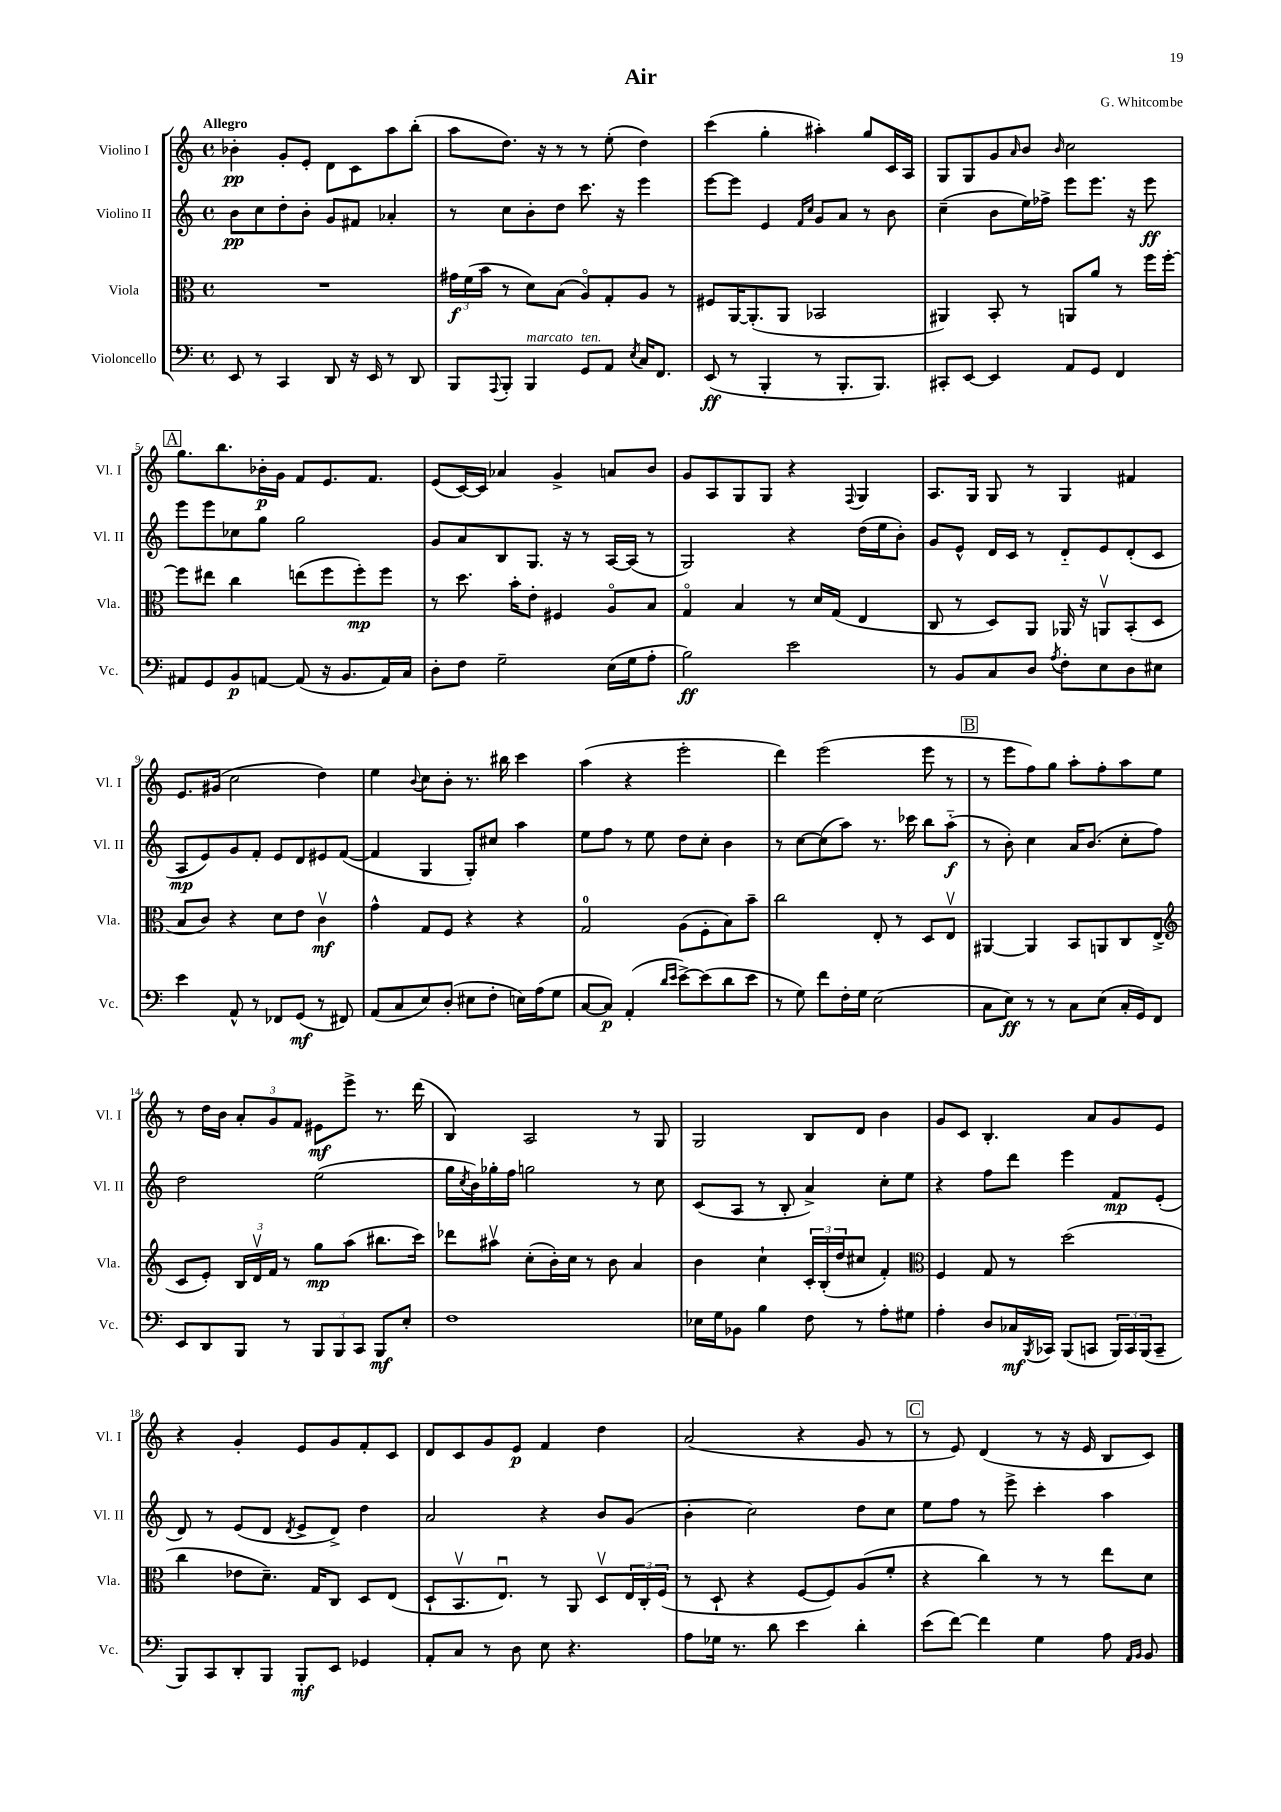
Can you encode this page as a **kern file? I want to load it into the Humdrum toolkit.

**kern	**kern	**kern	**kern
*staff4	*staff3	*staff2	*staff1
*clefF4	*clefC3	*clefG2	*clefG2
*k[]	*k[]	*k[]	*k[]
*M4/4	*M4/4	*M4/4	*M4/4
*met(c)	*met(c)	*met(c)	*met(c)
8EE	1r	8b	4b-'
8r	.	8cc	.
4CC	.	8dd'	8g'
.	.	8b'	8e'
8DD	.	8g	8d
16r	.	8f#	8c
16EE	.	.	.
8r	.	4a-'	8aa
8DD	.	.	(8bb'
=	=	=	=
8BBB	24g#	8r	8aa
.	(24f	.	.
.	24b	.	.
8qqAAA	.	.	.
8BBB'	8r	8cc	8.dd)
4BBB	8d)	8b'	.
.	.	.	16r
.	(8B	8dd	8r
8GG	8Ao)	8.ccc	8r
8AA	8G'	.	(8ee'
.	.	16r	.
8qE	.	.	.
16C	8A	4eee	4dd)
8.FF	.	.	.
.	8r	.	.
=	=	=	=
(8EE	8F#	[8eee	(4ccc
8r	[16AA	8eee]	.
.	(8.AA']	.	.
4BBB'	.	4e	4gg'
.	8AA	.	.
.	.	16qqf	.
.	.	16qqcc	.
8r	2BB-	8g	4aa#')
8.BBB'	.	8a	.
.	.	8r	8gg
8.BBB)	.	.	.
.	.	8b	16c
.	.	.	16A
=	=	=	=
8CC#'	4AA#)	(4cc~	8G
[8EE	.	.	8G
4EE]	8BB'	8b	8g
.	.	.	16qqa
.	8r	16ee)	8b
.	.	16ff-^	.
.	.	.	16qqb
8AA	8AA	8eee	2cc
8GG	8a	8.eee	.
4FF	8r	.	.
.	.	16r	.
.	16ff	8eee	.
.	[16ff'	.	.
=	=	=	=
8AA#	8ff]	8eee	8.gg
8GG	8ee#	8eee	.
.	.	.	8.bb
8BB	4cc	8cc-	.
[8AA	.	8gg	16b-'
.	.	.	16g
(8AA]	(8ee	2gg	8f
16r	8ff	.	8.e
8.BB	.	.	.
.	8ff')	.	.
.	.	.	8.f
16AA)	8ff	.	.
16C	.	.	.
=	=	=	=
8D'	8r	8g	(8e
8F	8.dd	8a	[16c)
.	.	.	16c]
2G~	.	8B	4a-
.	16b'	.	.
.	8e'	8.G	.
.	4F#	.	4g^
.	.	16r	.
.	.	8r	.
(16E	8Ao	[16A	8a
16G	.	(16A]	.
8A'	8B	8r	8b
=	=	=	=
2B)	4Go	2G)	8g
.	.	.	8A
.	4B	.	8G
.	.	.	8G
2e	8r	4r	4r
.	16d	.	.
.	(16G	.	.
.	.	.	8qqF
.	4E	(16dd	4G
.	.	16ee	.
.	.	8b')	.
=	=	=	=
8r	8C	8g	8.A
8BB	8r	8e^^	.
.	.	.	16G
8C	8D)	16d	8G
.	.	16c	.
8D	8AA	8r	8r
8qA	.	.	.
8F'	16AA-	8d'~	4G
.	16r	.	.
8E	8AAv	8e	.
8D	(8BB'	(8d'	4f#
8E#	8D	8c	.
=	=	=	=
4e	8B	8A	8.e
.	8c)	8e)	.
.	.	.	(16g#
8AA^^	4r	8g	2cc
8r	.	8f'	.
8FF-	8d	8e	.
(8GG	8e	8d	.
8r	4cv	8e#	4dd)
8FF#)	.	([8f	.
=	=	=	=
(8AA	4g^^	4f]	4ee
8C	.	.	.
.	.	.	8qqb
8E)	8G	4G	8cc
(8D'	8F	.	8b'
8E#	4r	8G')	8.r
8F'	.	8cc#	.
.	.	.	16bb#
16E)	4r	4aa	4ccc
(16A	.	.	.
8G	.	.	.
=	=	=	=
[8C	2G	8ee	(4aa
8C])	.	8ff	.
(4AA'	.	8r	4r
.	.	8ee	.
16qqd	.	.	.
16qqe	.	.	.
[8e^)	(8A	8dd	2eee'
(8e]	8F'	8cc'	.
8d	8B)	4b	.
8e	8b~	.	.
=	=	=	=
8r	2cc	8r	4ddd)
8G)	.	[8cc	.
8f	.	(8cc]	(2eee
16F'	.	8aa)	.
16G	.	.	.
(2E	8E'	8.r	.
.	8r	.	.
.	.	16ccc-	.
.	8D	8bb	8eee
.	8Ev	(8aa'~	8r
=	=	=	=
8C	[4AA#	8r	8r
8E)	.	8b')	8eee
8r	4AA#]	4cc	8ff)
8r	.	.	8gg
8C	8BB	16a	8aa'
.	.	(8.b	.
(8E	8AA	.	8ff'
16C'	8C	8cc'	8aa
16GG)	.	.	.
8FF	(8E^	8ff)	8ee
=	=	=	=
*	*clefG2	*	*
8EE	8c	2dd	8r
8DD	8e')	.	16dd
.	.	.	16b
8BBB	24B	.	12a'
.	24dv	.	.
.	24f	.	12g
8r	8r	.	.
.	.	.	12f
12BBB	8gg	(2ee	8e#
12BBB	.	.	.
.	(8aa	.	8eee^
12CC	.	.	.
8BBB	8.bb#	.	8.r
8E'	.	.	.
.	16ccc)	.	(16ddd
=	=	=	=
1F	8ddd-	16gg	4B)
.	.	8qcc	.
.	.	16b)	.
.	8aa#v	16gg-'	.
.	.	16ff	.
.	(8cc'	2gg	2A
.	16b')	.	.
.	16cc	.	.
.	8r	.	.
.	8b	.	.
.	4a	8r	8r
.	.	8cc	8G
=	=	=	=
16E-	4b	(8c	2G
16G	.	.	.
8BB-	.	8A	.
4B	4cc`	8r	.
.	.	8B'	.
8F	24c'	4a^)	8B
.	(24B'	.	.
.	24dd	.	.
8r	8cc#	.	8d
8A'	4f')	8cc'	4b
8G#	.	8ee	.
=	=	=	=
*	*clefC3	*	*
4A'	4F	4r	8g
.	.	.	8c
8D	8G	8ff	4.B'
16C-	8r	8ddd	.
8qBBB	.	.	.
16CC-	.	.	.
(8BBB	(2dd	4eee	.
8CC	.	.	8a
24BBB)	.	8f	8g
24CC	.	.	.
(24BBB	.	.	.
8CC~	.	(8e'	8e
=	=	=	=
8BBB)	4cc	8d)	4r
8CC	.	8r	.
8DD'	8e-	(8e	4g'
8BBB	8.d~)	8d	.
.	.	8qd	.
8BBB'	.	8e^	8e
.	16G	.	.
8EE	8C	8d^)	8g
4GG-	8D	4dd	8f'
.	(8E	.	8c
=	=	=	=
8AA'	8D`	2a	8d
8C	8.BBv	.	8c
8r	.	.	8g
.	8.Eu)	.	.
8D	.	.	8e
8E	8r	4r	4f
4.r	8AA	.	.
.	8Dv	8b	4dd
.	24E	(8g	.
.	24C'	.	.
.	(24F	.	.
=	=	=	=
8A	8r	4b'	(2a
16G-	8D`	.	.
8.r	.	.	.
.	4r	2cc)	.
8d	.	.	.
4e	[8F	.	4r
.	8F])	.	.
4d'	(8A	8dd	8g
.	8f'	8cc	8r
=	=	=	=
(8e	4r	8ee	8r
[8f)	.	8ff	8e)
4f]	4cc)	8r	(4d
.	.	8eee^	.
4G	8r	4ccc'	8r
.	8r	.	16r
.	.	.	16e
8A	8ee	4aa	8B
16qqAA	.	.	.
16qqBB	.	.	.
8BB	8d	.	8c)
==	==	==	==
*-	*-	*-	*-
